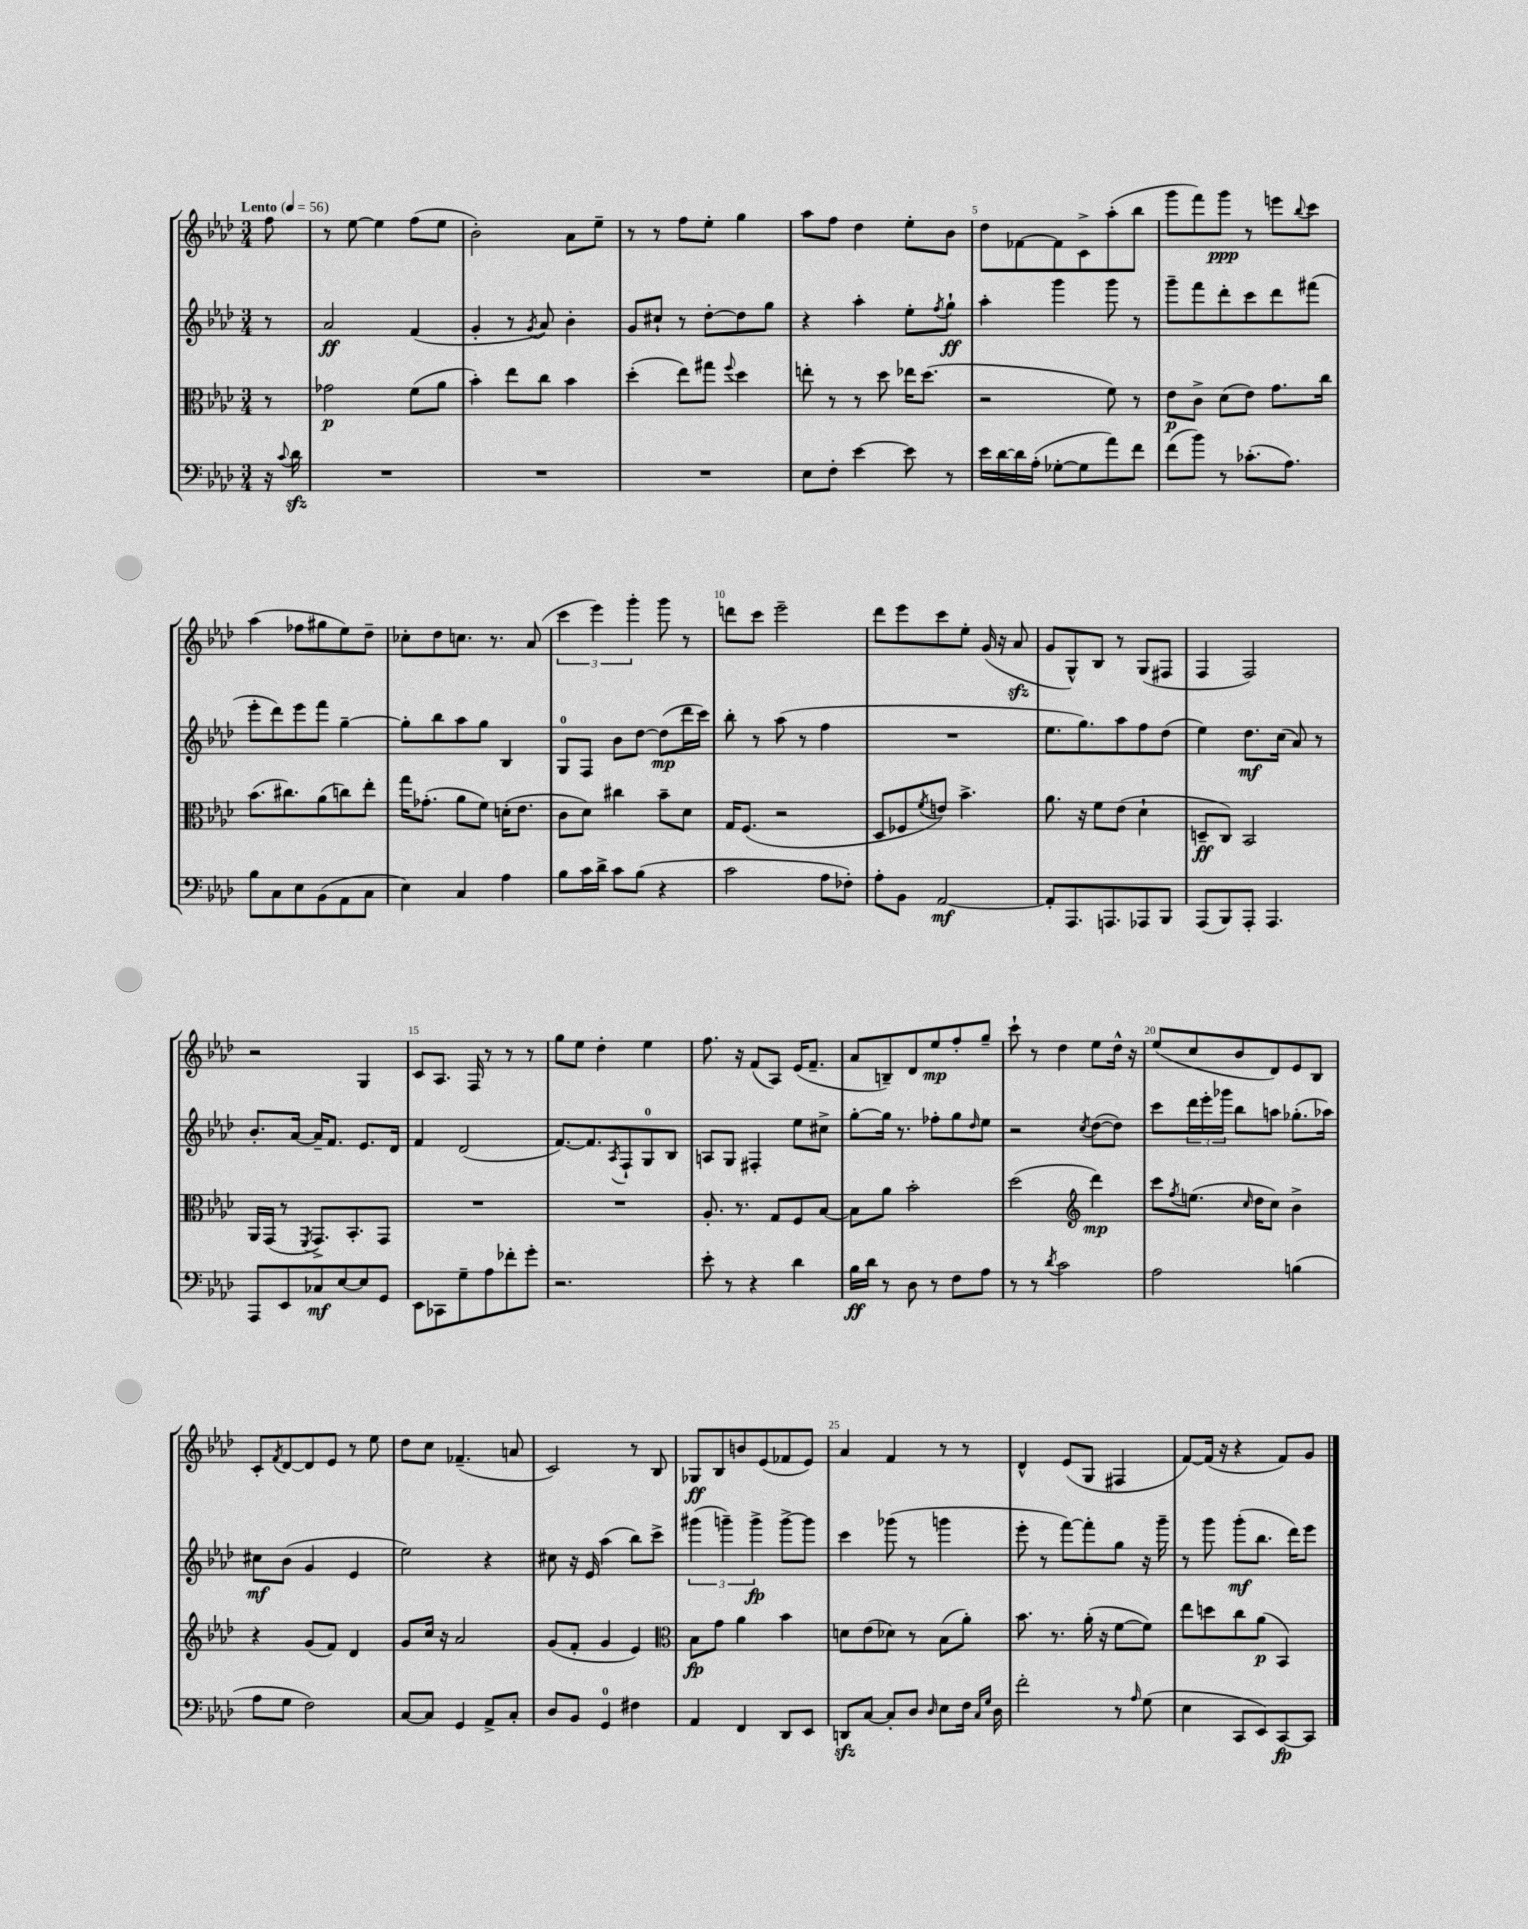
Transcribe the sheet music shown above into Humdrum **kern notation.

**kern	**dynam	**kern	**dynam	**kern	**dynam	**kern	**dynam
*part4	*part4	*part3	*part3	*part2	*part2	*part1	*part1
*staff4	*staff4	*staff3	*staff3	*staff2	*staff2	*staff1	*staff1
*clefF4	*	*clefC3	*	*clefG2	*	*clefG2	*
*k[b-e-a-d-]	*	*k[b-e-a-d-]	*	*k[b-e-a-d-]	*	*k[b-e-a-d-]	*
*M3/4	*	*M3/4	*	*M3/4	*	*M3/4	*
*MM56	*	*MM56	*	*MM56	*	*MM56	*
=	=	=	=	=	=	=	=
!	!	!	!	!	!	!LO:TX:a:B:t=Lento	!
16r	.	8r	.	8r	.	8ff\	.
8qqc/	.	.	.	.	.	.	.
16d-zz\	.	.	.	.	.	.	.
=1	=1	=1	=1	=1	=1	=1	=1
2.r	.	2g-X\	p	2a-/	ff	8r	.
.	.	.	.	.	.	[8ee-\	.
.	.	.	.	.	.	4ee-\]	.
.	.	(8f\L	.	(4f/	.	(8ff\L	.
.	.	8a-\J	.	.	.	8ee-\J	.
=2	=2	=2	=2	=2	=2	=2	=2
2.r	.	4b-'\)	.	4g'/	.	2b-'\)	.
.	.	8ee-\L	.	8r	.	.	.
.	.	.	.	8qg/	.	.	.
.	.	8cc\J	.	8a-/)	.	.	.
.	.	4b-\	.	4b-'\	.	8a-\L	.
.	.	.	.	.	.	8ee-~\J	.
=3	=3	=3	=3	=3	=3	=3	=3
2.r	.	(4dd-'\	.	8g/L	.	8r	.
.	.	.	.	8cc#X`/J	.	8r	.
.	.	8ee-\L)	.	8r	.	8ff\L	.
.	.	8gg#X\J	.	[8dd-'\L	.	8ee-'\J	.
.	.	8qqff/	.	.	.	.	.
.	.	4dd-\	.	8dd-\]	.	4gg\	.
.	.	.	.	8gg\J	.	.	.
=4	=4	=4	=4	=4	=4	=4	=4
8E-\L	.	8een'\	.	4r	.	8aa-\L	.
8F'\J	.	8r	.	.	.	8ff\J	.
[4e-\	.	8r	.	4aa-'\	.	4dd-\	.
.	.	8dd-\	.	.	.	.	.
8e-\]	.	16ee-X\KL	.	8ee-'\L	.	8ee-'\L	.
.	.	(8.dd-\J	.	.	.	.	.
.	.	.	.	8qff/	.	.	.
8r	.	.	.	8gg`\J	ff	8b-\J	.
=5	=5	=5	=5	=5	=5	=5	=5
16e-\LL	.	2r	.	4aa-'\	.	8dd-\L	.
[16d-\	.	.	.	.	.	.	.
16d-\]	.	.	.	.	.	[8f-X\	.
(16A-'\JJ	.	.	.	.	.	.	.
[8G-X'\L	.	.	.	4ggg\	.	8f-\]	.
8G-\]	.	.	.	.	.	8c^\	.
8a-\)	.	8f\)	.	8ggg\	.	(8aa-'\	.
8f\J	.	8r	.	8r	.	8bb-\J	.
=6	=6	=6	=6	=6	=6	=6	=6
(8f\L	.	8e-\L	p	8ggg~\L	.	8ggg\L	.
8b-\J)	.	8c^\J	.	8fff\	.	8fff\)	.
8r	.	(8d-\L	.	8ddd-'\	.	8ggg\J	ppp
(8.c-X'\L	.	8e-\J)	.	8ccc\	.	8r	.
.	.	8.g\L	.	8ddd-\	.	8eeen\L	.
8.A-\J)	.	.	.	.	.	.	.
.	.	.	.	.	.	8qqbb-/	.
.	.	.	.	(8fff#X\J	.	8ccc\J	.
.	.	16cc\Jk	.	.	.	.	.
!!LO:LB:g=z
=7	=7	=7	=7	=7	=7	=7	=7
8B-\L	.	(8.b-\L	.	8eee-'\L	.	(4aa-\	.
8C\	.	.	.	8ddd-\)	.	.	.
.	.	8.cc#X\)	.	.	.	.	.
8E-\	.	.	.	8eee-\	.	8ff-X\L	.
(8BB-\	.	(8a-\	.	8fff\J	.	8gg#X\	.
8AA-\	.	8ccn\)	.	[4gg~\	.	8ee-\)	.
8C\J	.	8ee-'\J	.	.	.	8dd-~\J	.
=8	=8	=8	=8	=8	=8	=8	=8
4E-\)	.	16gg\KL	.	8gg'\L]	.	8cc-X'\L	.
.	.	(8.g-X'\J	.	.	.	.	.
.	.	.	.	8bb-\	.	8dd-\	.
4C/	.	8a-\L	.	8aa-\	.	8.ccn\J	.
.	.	8f\J)	.	8gg\J	.	.	.
.	.	.	.	.	.	8.r	.
4A-\	.	(16dn'\KL	.	4B-/	.	.	.
.	.	8.e-\J	.	.	.	.	.
.	.	.	.	.	.	(8a-/	.
=9	=9	=9	=9	=9	=9	=9	=9
8B-\L	.	8c\L	.	8G/L	.	6ccc\	.
16c\L	.	8d-\J)	.	8F/J	.	.	.
.	.	.	.	.	.	6eee-\)	.
16d-^\JJ	.	.	.	.	.	.	.
8c\L	.	4cc#X\	.	8b-\L	.	.	.
.	.	.	.	.	.	6ggg'\	.
(8B-\J	.	.	.	[8dd-\J	.	.	.
4r	.	8b-~\L	.	(8dd-\L]	mp	8ggg\	.
.	.	8d-\J	.	16ddd-\L	.	8r	.
.	.	.	.	16ccc\JJ)	.	.	.
=10	=10	=10	=10	=10	=10	=10	=10
2c\	.	16G/KL	.	8bb-'\	.	8dddn\L	.
.	.	(8.F/J	.	.	.	.	.
.	.	.	.	8r	.	8ccc\J	.
.	.	2r	.	(8aa-\	.	2eee-~\	.
.	.	.	.	8r	.	.	.
8A-\L	.	.	.	4ff\	.	.	.
8F-X'\J)	.	.	.	.	.	.	.
=11	=11	=11	=11	=11	=11	=11	=11
8A-'\L	.	8D-/L	.	2.r	.	8ddd-\L	.
8BB-\J	.	8F-X/	.	.	.	8eee-\	.
.	.	8qf/	.	.	.	.	.
[2AA-/	mf	8en/J)	.	.	.	8ccc\	.
.	.	4.b-^\	.	.	.	8ee-'\J	.
.	.	.	.	.	.	(16g/	.
.	.	.	.	.	.	16r	.
.	.	.	.	.	.	8a-zz/	.
=12	=12	=12	=12	=12	=12	=12	=12
8AA-'/L]	.	8.a-\	.	8.ee-\L	.	8g/L	.
8.AAA-/	.	.	.	.	.	8G^^/)	.
.	.	16r	.	8.gg\)	.	.	.
.	.	8f\L	.	.	.	8B-/J	.
8.AAAn/	.	.	.	.	.	.	.
.	.	(8e-\J	.	8aa-\	.	8r	.
8AAA-X/	.	4d-`\	.	8ff\	.	(8G/L	.
8BBB-/J	.	.	.	(8dd-\J	.	8F#X/J	.
=13	=13	=13	=13	=13	=13	=13	=13
(8AAA-/L	.	8Dn~/L	ff	4ee-\)	.	4F/	.
8BBB-/)	.	8C/J)	.	.	.	.	.
8AAA-'/J	.	2BB-/	.	8.dd-\L	mf	2F/)	.
4.AAA-/	.	.	.	.	.	.	.
.	.	.	.	(16cc\Jk	.	.	.
.	.	.	.	8a-/)	.	.	.
.	.	.	.	8r	.	.	.
!!LO:LB:g=z
=14	=14	=14	=14	=14	=14	=14	=14
8AAA-/L	.	16AA-/LL	.	8.b-'/L	.	2r	.
.	.	(16GG/JJ	.	.	.	.	.
8EE-/	.	8r	.	.	.	.	.
.	.	.	.	[16a-/Jk	.	.	.
.	.	8qFF/	.	.	.	.	.
8C-X/	mf	8.GG^/L)	.	16a-~/KL]	.	.	.
.	.	.	.	8.f/J	.	.	.
[8E-/	.	.	.	.	.	.	.
.	.	8.BB-'/	.	.	.	.	.
8E-/]	.	.	.	8.e-/L	.	4G/	.
8GG/J	.	8GG/J	.	.	.	.	.
.	.	.	.	16d-/Jk	.	.	.
=15	=15	=15	=15	=15	=15	=15	=15
8EE-\L	.	2.r	.	4f/	.	8c/L	.
8CC-X\	.	.	.	.	.	8.A-/J	.
8G~\	.	.	.	(2d-/	.	.	.
.	.	.	.	.	.	16F/	.
8A-\	.	.	.	.	.	8r	.
8f-X'\	.	.	.	.	.	8r	.
8g'\J	.	.	.	.	.	8r	.
=16	=16	=16	=16	=16	=16	=16	=16
2.r	.	2.r	.	[8.f/L)	.	8gg\L	.
.	.	.	.	.	.	8ee-\J	.
.	.	.	.	8.f/]	.	.	.
.	.	.	.	.	.	4dd-'\	.
.	.	.	.	8qA-/	.	.	.
.	.	.	.	8F`/	.	.	.
.	.	.	.	8G/	.	4ee-\	.
.	.	.	.	8B-/J	.	.	.
=17	=17	=17	=17	=17	=17	=17	=17
8e-'\	.	8.A-'/	.	8An/L	.	8.ff\	.
8r	.	.	.	8G/J	.	.	.
.	.	8.r	.	.	.	16r	.
4r	.	.	.	4F#X'/	.	(8f/L	.
.	.	8G/L	.	.	.	8A-/J)	.
4d-\	.	8F/	.	8ee-\L	.	(16e-/KL	.
.	.	.	.	.	.	8.f~/J	.
.	.	[8B-/J	.	8cc#X^\J	.	.	.
=18	=18	=18	=18	=18	=18	=18	=18
16B-\LL	ff	8B-\L]	.	[8gg'\L	.	8a-/L	.
16d-\JJ	.	.	.	.	.	.	.
8r	.	8a-\J	.	16gg\Jk]	.	8Bn~/)	.
.	.	.	.	8.r	.	.	.
8D-\	.	2b-'\	.	.	.	8d-/	.
8r	.	.	.	8ff-X'\L	.	8ee-/	mp
8F\L	.	.	.	8gg\	.	8ff'/	.
.	.	.	.	16qqdd-/	.	.	.
8A-\J	.	.	.	8ee-\J	.	8gg~/J	.
=19	=19	=19	=19	=19	=19	=19	=19
8r	.	(2dd-\	.	2r	.	8ccc`\	.
8r	.	.	.	.	.	8r	.
8qd-/	.	.	.	.	.	.	.
2c\	.	.	.	.	.	4dd-\	.
*	*	*clefG2	*	*	*	*	*
.	.	.	.	8qcc/	.	.	.
.	.	4ddd-\)	mp	([8dd-\L	.	8ee-\L	.
.	.	.	.	8dd-\J])	.	16dd-^^\Jk	.
.	.	.	.	.	.	16r	.
=20	=20	=20	=20	=20	=20	=20	=20
2A-\	.	8ccc\L	.	8ccc\L	.	(8ee-/L	.
.	.	8qff/	.	.	.	.	.
.	.	(8.een\J	.	24ddd-\L	.	8cc/	.
.	.	.	.	24eee-'\	.	.	.
.	.	.	.	24ggg-X\JJ	.	.	.
.	.	.	.	8bb-\L	.	8b-/	.
.	.	16qqcc/	.	.	.	.	.
.	.	16dd-\KL	.	.	.	.	.
.	.	8cc\J)	.	8aan\J	.	8d-/)	.
(4Bn\	.	4b-^\	.	(8.gg-X'\L	.	8e-/	.
.	.	.	.	.	.	8B-/J	.
.	.	.	.	16aa-X\Jk)	.	.	.
!!LO:LB:g=z
=21	=21	=21	=21	=21	=21	=21	=21
8A-\L	.	4r	.	8cc#X\L	mf	8c'/L	.
.	.	.	.	.	.	8qf/	.
8G\J	.	.	.	(8b-\J	.	[8d-/	.
2F\)	.	(8g/L	.	4g/	.	8d-/]	.
.	.	8f/J)	.	.	.	8e-/J	.
.	.	4d-/	.	4e-/	.	8r	.
.	.	.	.	.	.	8ee-\	.
=22	=22	=22	=22	=22	=22	=22	=22
[8C/L	.	8g/L	.	2ee-\)	.	8dd-\L	.
8C/J]	.	16cc/Jk	.	.	.	8cc\J	.
.	.	16r	.	.	.	.	.
4GG/	.	2a-/	.	.	.	(4.f-X~/	.
8AA-^/L	.	.	.	4r	.	.	.
8C'/J	.	.	.	.	.	8an/	.
=23	=23	=23	=23	=23	=23	=23	=23
8D-/L	.	(8g/L	.	8cc#X\	.	2c/)	.
8BB-/J	.	8f'/J	.	16r	.	.	.
.	.	.	.	16e-/	.	.	.
4GG/	.	4g/	.	(4aa-\	.	.	.
4F#X\	.	4e-/)	.	8bb-\L)	.	8r	.
.	.	.	.	8ccc^\J	.	8B-/	.
=24	=24	=24	=24	=24	=24	=24	=24
*	*	*clefC3	*	*	*	*	*
4AA-/	.	8B-\L	fp	(6ggg#X\	.	8G-X/L	ff
.	.	8g\J	.	.	.	8B-/	.
.	.	.	.	6gggn~\)	.	.	.
4FF/	.	4a-\	.	.	.	8bn/	.
.	.	.	.	6ggg^\	fp	.	.
.	.	.	.	.	.	(8e-/	.
8DD-/L	.	4b-\	.	[8ggg^\L	.	8f-X/	.
8EE-/J	.	.	.	8ggg\J]	.	8e-/J)	.
=25	=25	=25	=25	=25	=25	=25	=25
8DDnzz/L	.	8dn\L	.	4ccc\	.	4a-/	.
[8C/J	.	(8e-\	.	.	.	.	.
8C'/L]	.	8d-X\J)	.	(8ggg-X\	.	4f/	.
8D-/J	.	8r	.	8r	.	.	.
16qqD-/	.	.	.	.	.	.	.
8E-\L	.	(8B-\L	.	4gggn\	.	8r	.
16F\Jk	.	8a-'\J)	.	.	.	8r	.
16qqC/LL	.	.	.	.	.	.	.
16qqG/JJ	.	.	.	.	.	.	.
16D-\	.	.	.	.	.	.	.
=26	=26	=26	=26	=26	=26	=26	=26
2f'\	.	8.b-\	.	8eee-'\	.	4d-^^/	.
.	.	.	.	8r	.	.	.
.	.	8.r	.	.	.	.	.
.	.	.	.	[8fff\L)	.	(8e-/L	.
.	.	(16a-'\	.	8fff'\]	.	8G/J	.
.	.	16r	.	.	.	.	.
8r	.	[8f\L	.	8gg\J	.	4F#X/	.
16qqA-/	.	.	.	.	.	.	.
(8G\	.	8f\J])	.	16r	.	.	.
.	.	.	.	16ggg~\	.	.	.
=27	=27	=27	=27	=27	=27	=27	=27
4E-\	.	8ee-\L	.	8r	.	[8f/L)	.
.	.	8ddn\	.	8ggg\	.	(16f/Jk]	.
.	.	.	.	.	.	16r	.
8CC/L	.	8cc\	.	(8ggg'\L	mf	4r	.
8EE-/)	.	(8a-\J	p	8.bb-\J	.	.	.
[8CC/	fp	4BB-/)	.	.	.	8f/L)	.
.	.	.	.	16ddd-\KL)	.	.	.
8CC/J]	.	.	.	8eee-\J	.	8g/J	.
==	==	==	==	==	==	==	==
*-	*-	*-	*-	*-	*-	*-	*-
